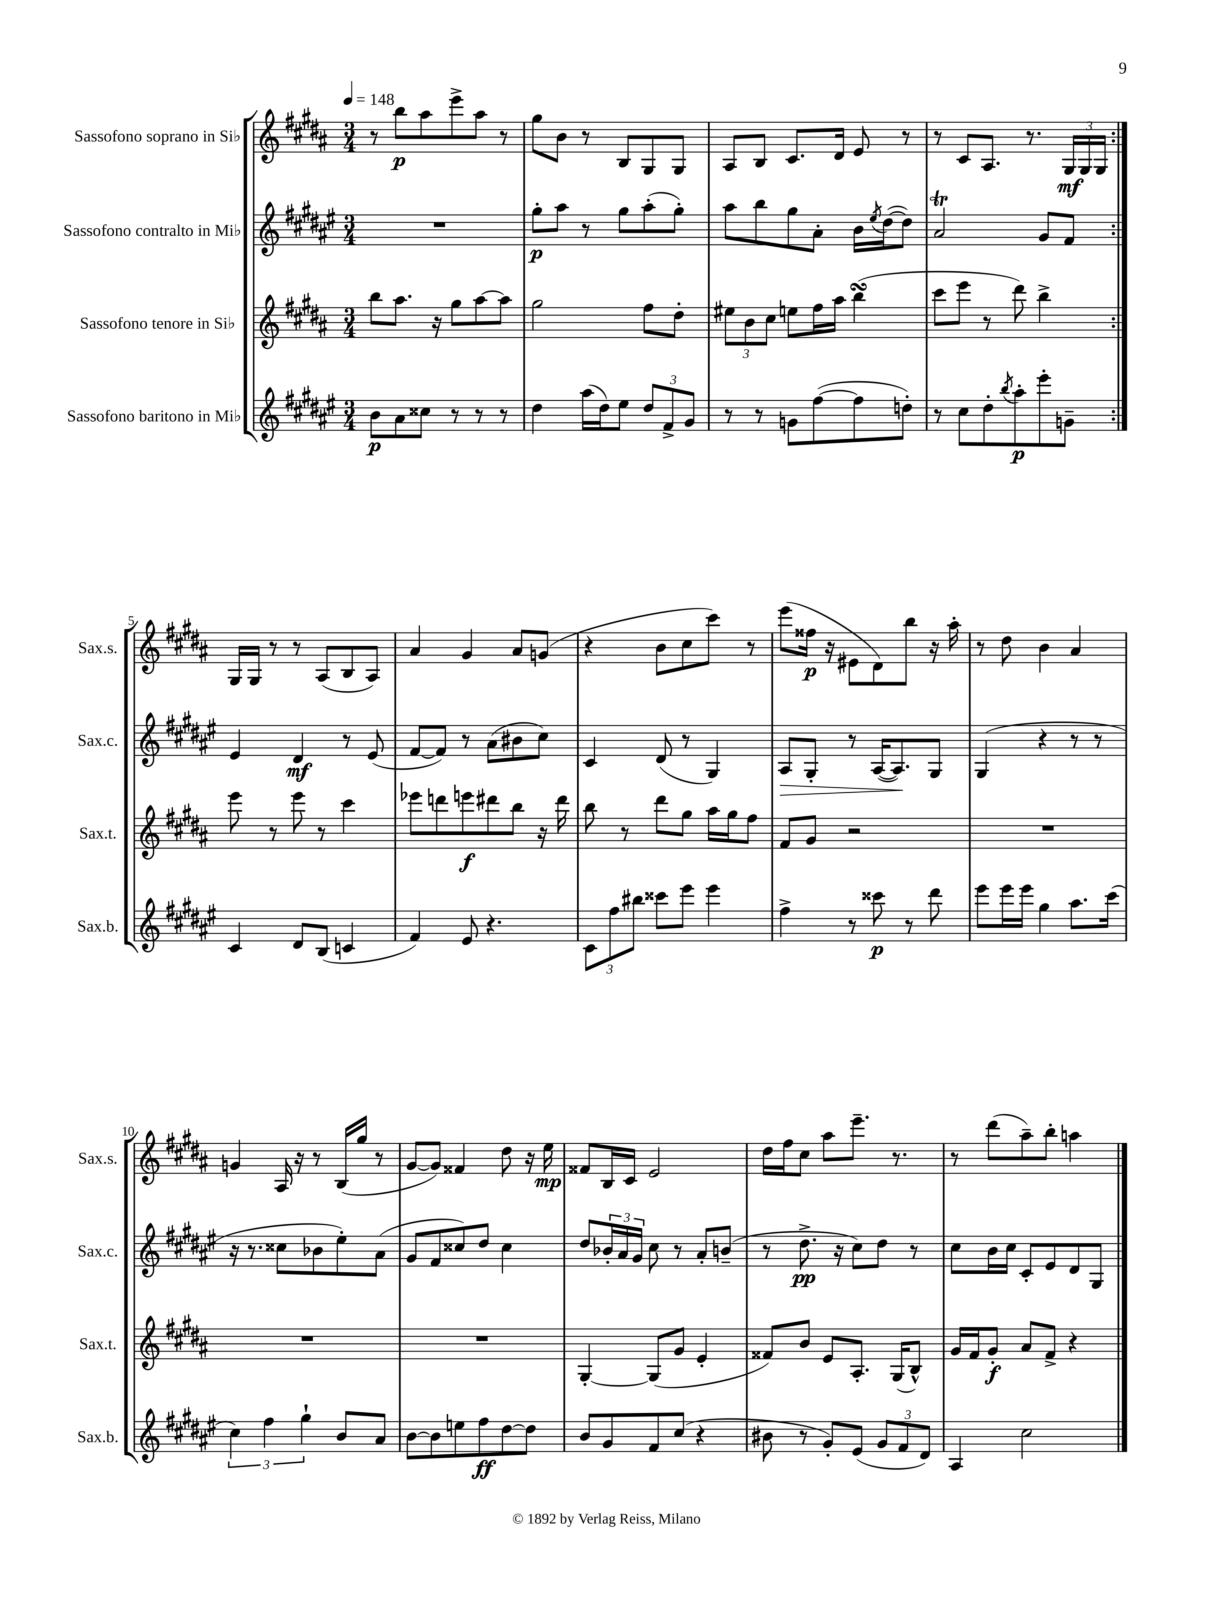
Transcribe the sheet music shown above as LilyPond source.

<<
\new StaffGroup <<
\new Staff = "s0" \with { instrumentName = "Sassofono soprano in Sib" shortInstrumentName = "Sax.s." } {
    \clef treble \key b \major \numericTimeSignature \time 3/4 \tempo 4 = 148
    \repeat volta 2 { r8 b''8\p ais''8 e'''8-> ais''8 r8 |
    gis''8 b'8 r8 b8 gis8 gis8 |
    ais8 b8 cis'8. dis'16 e'8 r8 |
    r8 cis'8 ais8. r8. \tuplet 3/2 { gis16\mf gis16 gis16 } | }
    gis16 gis16 r8 r8 ais8( b8 ais8) |
    ais'4 gis'4 ais'8 g'8( |
    r4 b'8 cis''8 cis'''8) r8 |
    e'''8( fisis''16\p r16 eis'8 dis'8) b''8 r16 ais''16-. |
    r8 dis''8 b'4 ais'4 |
    g'4 ais16 r16 r8 b16( gis''16 r8 |
    gis'8~ gis'8) fisis'4 dis''8 r16 e''16\mp |
    fisis'8 b16 cis'16 e'2 |
    dis''16 fis''16 cis''8 ais''8 e'''8.-- r8. |
    r8 dis'''8( ais''8--) b''8-. a''4 \bar "|." |
}
\new Staff = "s1" \with { instrumentName = "Sassofono contralto in Mib" shortInstrumentName = "Sax.c." } {
    \clef treble \key fis \major \numericTimeSignature \time 3/4
    \repeat volta 2 { R2. |
    gis''8-.\p ais''8 r8 gis''8 ais''8-.( gis''8-.) |
    ais''8 b''8 gis''8 ais'8-. b'16 \acciaccatura { eis''8 } dis''16~( dis''8) |
    ais'2\trill gis'8 fis'8 | }
    eis'4 dis'4\mf r8 eis'8( |
    fis'8~ fis'8) r8 ais'8( bis'8 cis''8) |
    cis'4 dis'8( r8 gis4) |
    ais8\> gis8-. r8 ais16~( ais8.\!) gis8 |
    gis4( r4 r8 r8 |
    r16 r8. cisis''8 bes'8 eis''8-.) ais'8( |
    gis'8 fis'8 cisis''8) dis''8 cisis''4 |
    dis''8 \tuplet 3/2 { bes'16-. ais'16 gis'16 } cis''8 r8 ais'8-. b'8--( |
    r8 dis''8.->\pp r16 cis''8) dis''8 r8 |
    cis''8 b'16 cis''16 cis'8-. eis'8 dis'8 gis8 \bar "|." |
}
\new Staff = "s2" \with { instrumentName = "Sassofono tenore in Sib" shortInstrumentName = "Sax.t." } {
    \clef treble \key b \major \numericTimeSignature \time 3/4
    \repeat volta 2 { b''8 ais''8. r16 gis''8 ais''8~ ais''8 |
    gis''2 fis''8 dis''8-. |
    \tuplet 3/2 { eis''8 b'8 cis''8 } e''8 fis''16 ais''16 b''4\turn( |
    cis'''8 e'''8 r8 dis'''8) b''4-> | }
    e'''8 r8 e'''8 r8 cis'''4 |
    ees'''8 d'''8 e'''8\f dis'''8 b''8 r16 dis'''16 |
    b''8 r8 dis'''8 gis''8 ais''16 gis''16 fis''8 |
    fis'8 gis'8 r2 |
    R2. |
    R2. |
    R2. |
    gis4~-. gis8( gis'8 e'4-. |
    fisis'8) b'8 e'8 ais8.-. gis16( b8-^) |
    gis'16 fis'16 gis'8-.\f ais'8 fis'8-> r4 \bar "|." |
}
\new Staff = "s3" \with { instrumentName = "Sassofono baritono in Mib" shortInstrumentName = "Sax.b." } {
    \clef treble \key fis \major \numericTimeSignature \time 3/4
    \repeat volta 2 { b'8\p ais'8 cisis''8 r8 r8 r8 |
    dis''4 ais''16( dis''16) eis''8 \tuplet 3/2 { dis''8 fis'8-> gis'8 } |
    r8 r8 g'8 fis''8~( fis''8 d''8-.) |
    r8 cis''8 dis''8-. \acciaccatura { b''8 } ais''8-.\p eis'''8-. g'8-- | }
    cis'4 dis'8 b8( c'4 |
    fis'4) eis'8 r4. |
    \tuplet 3/2 { cis'8 fis''8 bis''8 } cisis'''8 eis'''8 eis'''4 |
    fis''4-> r8 cisis'''8\p r8 dis'''8 |
    eis'''8 eis'''16 eis'''16 gis''4 ais''8. cis'''16( |
    \tuplet 3/2 { cis''4) fis''4 gis''4-! } b'8 ais'8 |
    b'8~ b'8 e''8 fis''8\ff dis''8~ dis''8 |
    b'8 gis'8 fis'8 cis''8( r4 |
    bis'8 r8 gis'8-.) eis'8( \tuplet 3/2 { gis'8 fis'8 dis'8) } |
    ais4 cis''2 \bar "|." |
}
>>
>>
